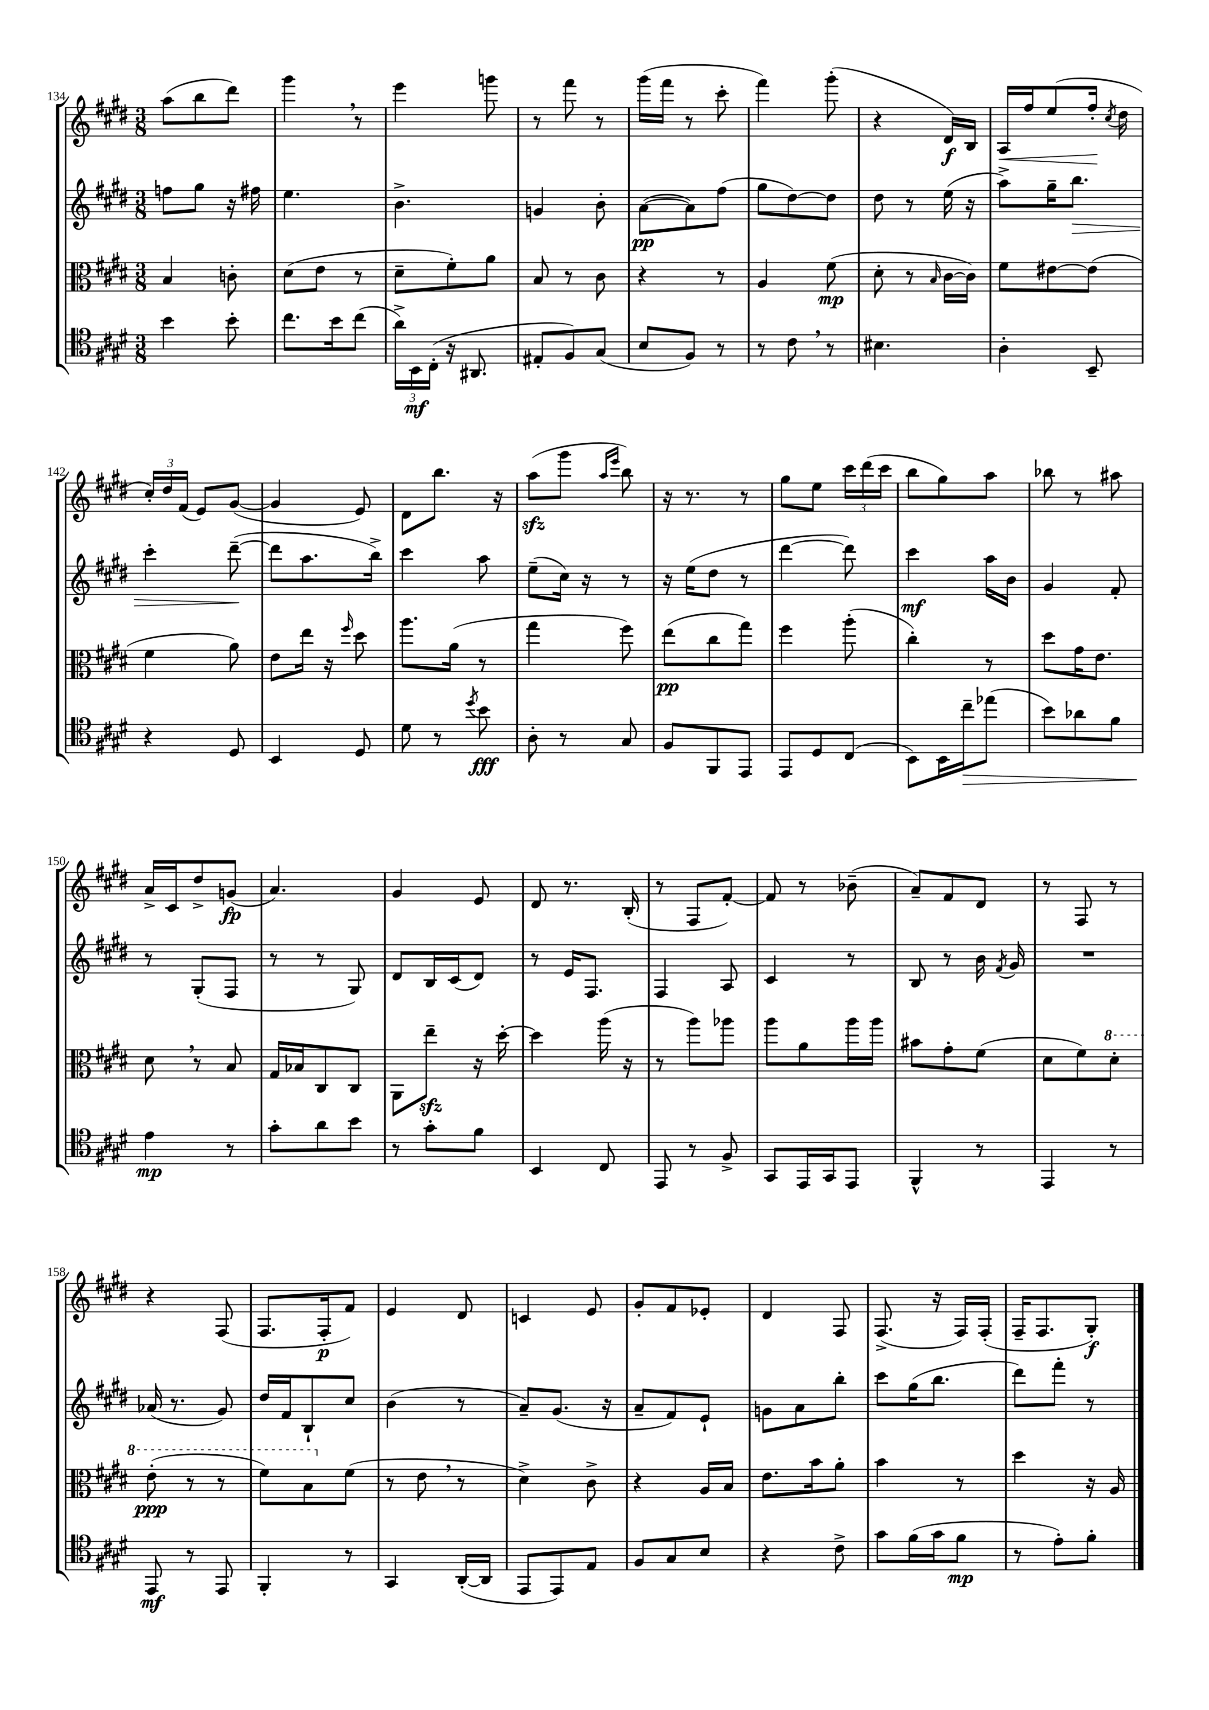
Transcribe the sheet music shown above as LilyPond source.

<<
\new StaffGroup <<
\new Staff = "s0" {
    \clef treble \key e \major \numericTimeSignature \time 3/8
    \autoBeamOff a''8[( b''8 dis'''8]) |
    gis'''4 \breathe r8 |
    e'''4 g'''8 |
    r8 fis'''8 r8 |
    gis'''16[( fis'''16] r8 cis'''8-. |
    fis'''4) gis'''8-.( |
    r4 dis'16[\f) b16] |
    a16[\< fis''16 e''8( fis''16]-.\! \acciaccatura { cis''8 } dis''16 |
    \tuplet 3/2 { cis''16[-.) dis''16 fis'16]( } e'8[) gis'8]~( |
    gis'4 e'8) |
    dis'8[ b''8.] r16 |
    a''8[\sfz( gis'''8] \grace { a''16[ e'''16] } b''8) |
    r16 r8. r8 |
    gis''8[ e''8] \tuplet 3/2 { cis'''16[ dis'''16( cis'''16] } |
    b''8[ gis''8) a''8] |
    bes''8 r8 ais''8 |
    a'16[-> cis'16 dis''8-> g'8]\fp( |
    a'4.) |
    gis'4 e'8 |
    dis'8 r8. b16-.( |
    r8 fis8[ fis'8]~-.) |
    fis'8 r8 bes'8--( |
    a'8[--) fis'8 dis'8] |
    r8 fis8 r8 |
    r4 fis8( |
    fis8.[ fis16-.\p fis'8]) |
    e'4 dis'8 |
    c'4 e'8 |
    gis'8[-. fis'8 ees'8]-. |
    dis'4 fis8 |
    fis8.->( r16 fis16[) fis16]-.( |
    fis16[-- fis8. gis8]-.\f) \bar "|." |
}
\new Staff = "s1" {
    \clef treble \key e \major \numericTimeSignature \time 3/8
    \autoBeamOff f''8[ gis''8] r16 fis''16 |
    e''4. |
    b'4.-> |
    g'4 b'8-. |
    a'8[~\pp( a'8) fis''8]( |
    gis''8[ dis''8~) dis''8] |
    dis''8 r8 e''16( r16 |
    a''8[->) gis''16-- b''8.]\> |
    cis'''4-. dis'''8~--\!( |
    dis'''8[ a''8. b''16]->) |
    cis'''4 a''8 |
    e''8[--( cis''16]) r16 r8 |
    r16 e''16[( dis''8] r8 |
    dis'''4~ dis'''8) |
    cis'''4\mf a''16[ b'16] |
    gis'4 fis'8-. |
    r8 gis8[-.( fis8] |
    r8 r8 gis8) |
    dis'8[ b16 cis'16( dis'8]) |
    r8 e'16[ fis8.] |
    fis4 a8 |
    cis'4 r8 |
    b8 r8 b'16 \acciaccatura { fis'8 } gis'16 |
    R4. |
    aes'16( r8. gis'8) |
    dis''16[ fis'16 b8-! cis''8] |
    b'4( r8 |
    a'8[--) gis'8.]( r16 |
    a'8[-- fis'8) e'8]-! |
    g'8[ a'8 b''8]-. |
    cis'''8[ gis''16( b''8.] |
    dis'''8[) fis'''8]-. r8 \bar "|." |
}
\new Staff = "s2" {
    \clef alto \key e \major \numericTimeSignature \time 3/8
    \autoBeamOff b4 c'8-. |
    dis'8[( e'8] r8 |
    dis'8[-- fis'8-.) a'8] |
    b8 r8 cis'8 |
    r4 r8 |
    a4 fis'8\mp( |
    dis'8-. r8 \grace { b16 } cis'16[~ cis'16]) |
    fis'8[ eis'8~ eis'8]( |
    fis'4 a'8) |
    e'8[ e''16] r16 \grace { fis''16 } dis''8 |
    a''8.[ a'16]( r8 |
    gis''4 fis''8) |
    e''8[\pp( cis''8 gis''8]) |
    fis''4 a''8-.( |
    cis''4-.) r8 |
    dis''8[ gis'16 e'8.] |
    dis'8 \breathe r8 b8 |
    gis16[ bes16 cis8 cis8] |
    a,8[ e''8]--\sfz r16 dis''16~-. |
    dis''4 a''16( r16 |
    r8 a''8[) aes''8] |
    a''8[ a'8 a''16 a''16] |
    bis'8[ gis'8-. fis'8]( |
    dis'8[ fis'8) \ottava #1 dis''8]-. |
    e''8-.\ppp( r8 r8 |
    fis''8[) b'8 \ottava #0 fis'8]( |
    r8 e'8 \breathe r8 |
    dis'4->) cis'8-> |
    r4 a16[ b16] |
    e'8.[ b'16 a'8]-. |
    b'4 r8 |
    dis''4 r16 a16 \bar "|." |
}
\new Staff = "s3" {
    \clef tenor \key e \major \numericTimeSignature \time 3/8
    \autoBeamOff b'4 b'8-. |
    cis''8.[ b'16 cis''8]( |
    \tuplet 3/2 { a'16[->) b,16\mf cis16]-.( } r16 ais,8. |
    eis8[-. fis8) gis8]( |
    b8[ fis8]) r8 |
    r8 cis'8 \breathe r8 |
    bis4. |
    a4-. b,8-- |
    r4 dis8 |
    b,4 dis8 |
    dis'8 r8 \acciaccatura { dis''8 } b'8\fff |
    a8-. r8 gis8 |
    fis8[ fis,8 e,8] |
    e,8[ dis8 cis8]( |
    b,8[) b,16 cis''16--\> ees''8]( |
    b'8[) aes'8 fis'8] |
    e'4\mp\! r8 |
    gis'8[-. a'8 b'8] |
    r8 gis'8[-. fis'8] |
    b,4 cis8 |
    e,8 r8 fis8-> |
    gis,8[ e,16 gis,16 e,8] |
    fis,4-^ r8 |
    e,4 r8 |
    e,8\mf r8 e,8 |
    fis,4-. r8 |
    gis,4 a,16[~-.( a,16] |
    e,8[ e,8) e8] |
    fis8[ gis8 b8] |
    r4 cis'8-> |
    gis'8[ fis'16( gis'16 fis'8]\mp |
    r8 e'8[-.) fis'8]-. \bar "|." |
}
>>
>>
\layout { \context { \Score currentBarNumber = #134 } }
